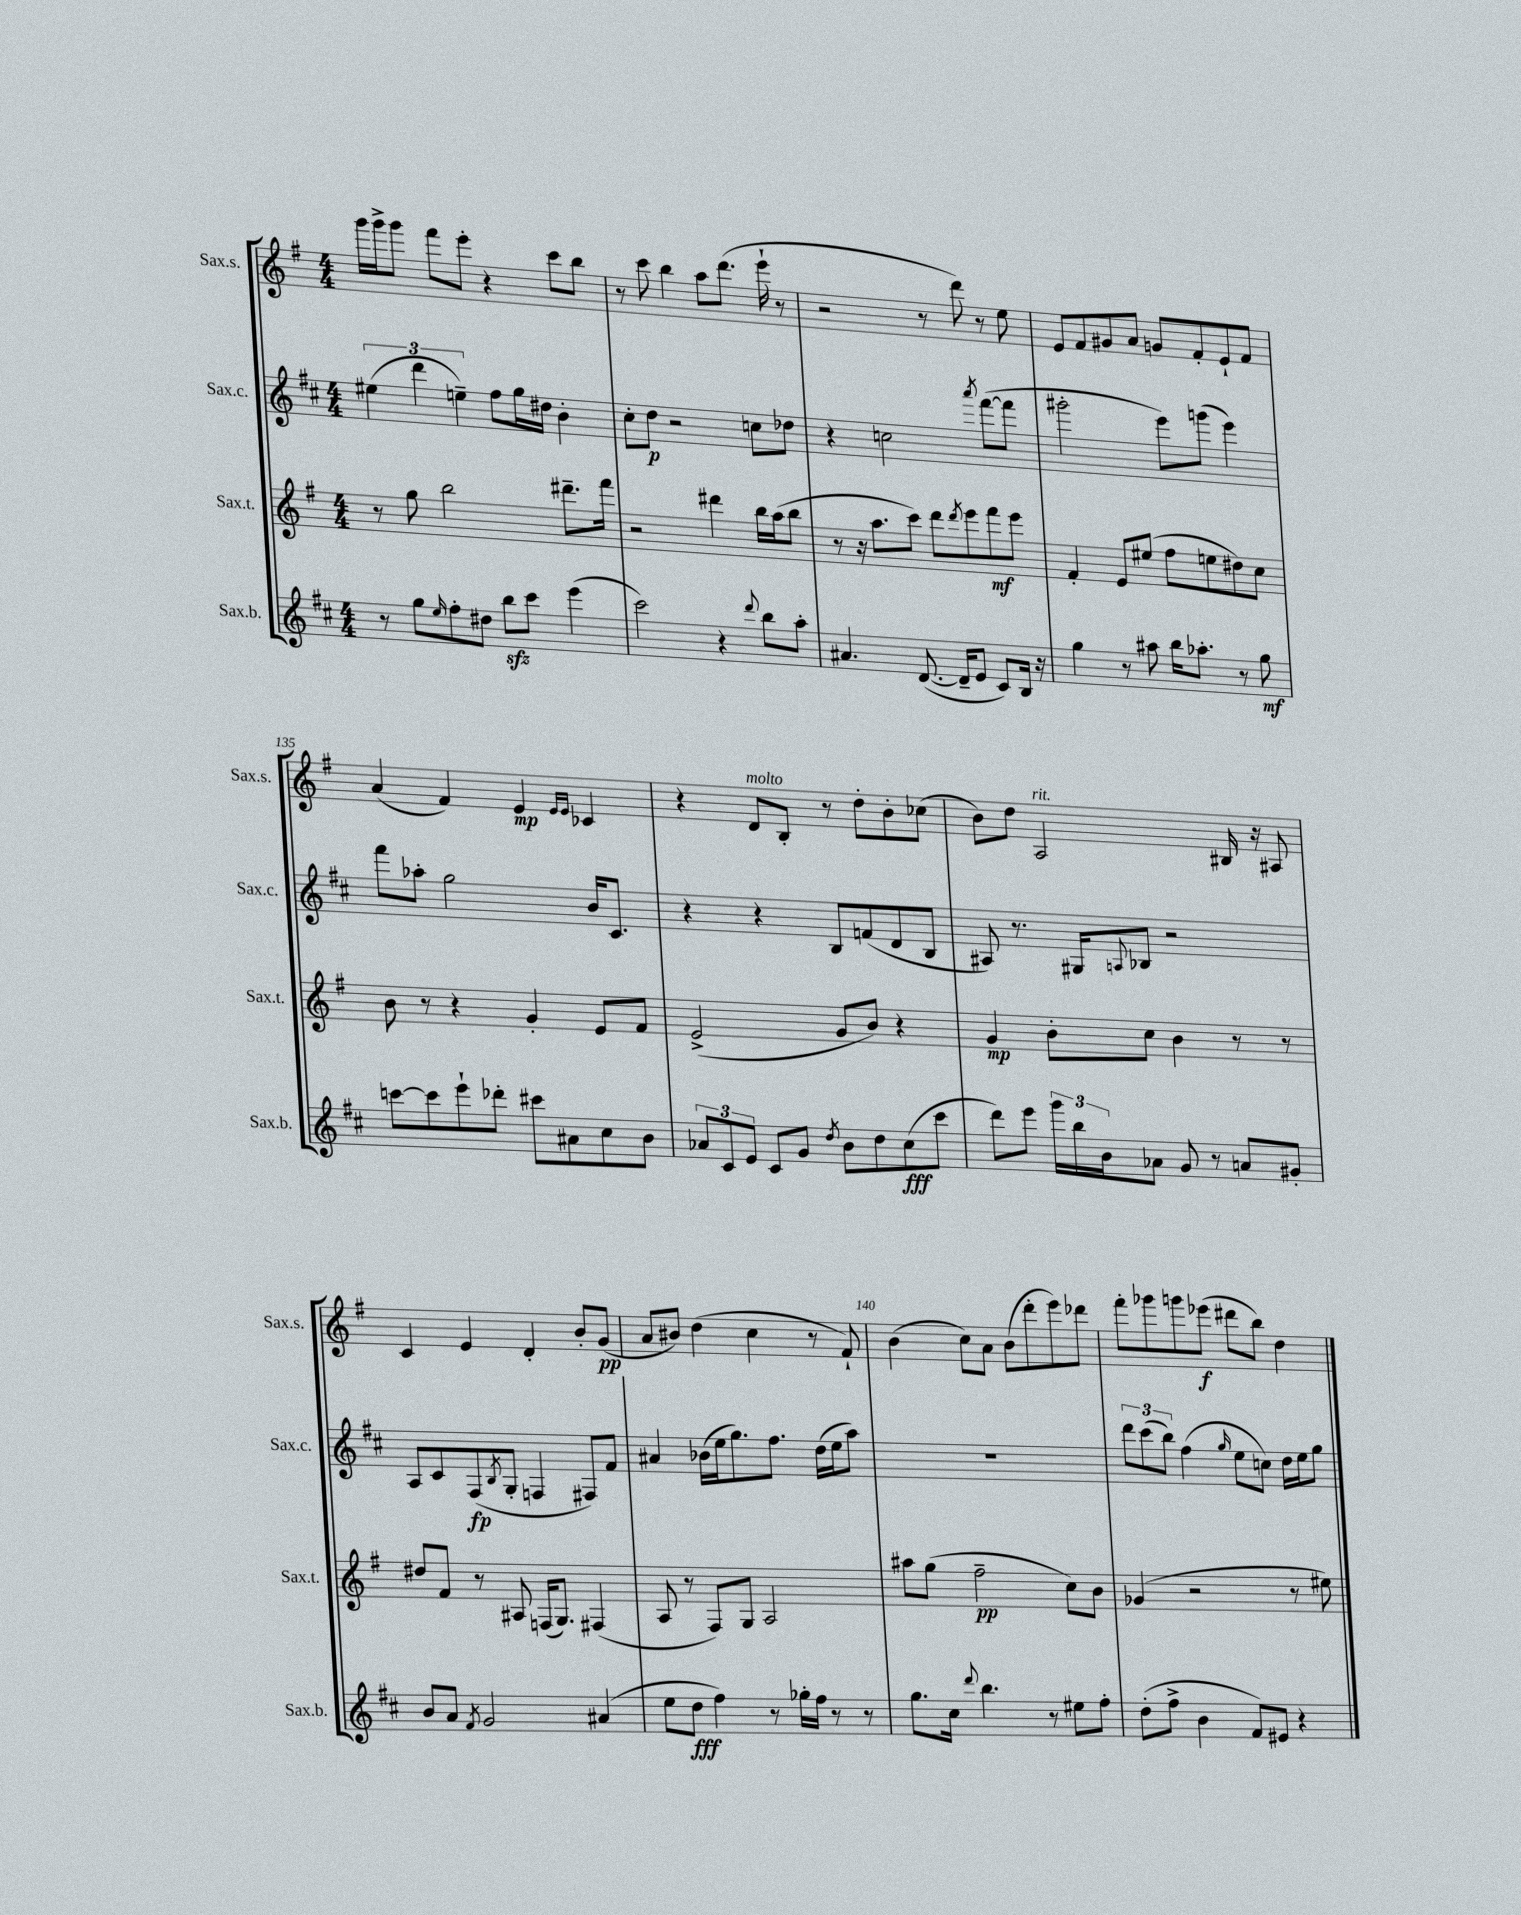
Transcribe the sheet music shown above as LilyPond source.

<<
\new StaffGroup <<
\new Staff = "s0" \with { instrumentName = "Sax.s." shortInstrumentName = "Sax.s." } {
    \clef treble \key g \major \numericTimeSignature \time 4/4
    g'''16 g'''16-> g'''8 fis'''8 e'''8-. r4 c'''8 b''8 |
    r8 c'''8 b''4 a''8 d'''8.( e'''16-! r8 |
    r2 r8 d'''8) r8 e''8 |
    e'8 fis'8 gis'8 a'8 g'8 fis'8-. e'8-! fis'8 |
    a'4( fis'4) e'4\mp \grace { e'16 e'16 } ces'4 |
    r4 d'8^\markup { \italic "molto" } b8-. r8 d''8-. b'8-. ces''8( |
    b'8) d''8 a2^\markup { \italic "rit." } bis16 r16 ais8 |
    c'4 e'4 d'4-. b'8-. g'8\pp( |
    a'8 bis'8) d''4( c''4 r8 fis'8-!) |
    b'4( c''8) a'8 b'8( d'''8-. e'''8) des'''8 |
    fis'''8-. ges'''8 g'''8 ees'''8\f( dis'''8 b''8) d''4 \bar "|." |
}
\new Staff = "s1" \with { instrumentName = "Sax.c." shortInstrumentName = "Sax.c." } {
    \clef treble \key d \major \numericTimeSignature \time 4/4
    \tuplet 3/2 { eis''4( d'''4 e''4--) } fis''8 g''16 dis''16 b'4-. |
    cis''8-. d''8\p r2 c''8 des''8 |
    r4 c''2 \acciaccatura { a'''8 } fis'''8~( fis'''8 |
    gis'''2-. e'''8) g'''8( e'''4) |
    fis'''8 aes''8-. g''2 b'16 cis'8. |
    r4 r4 b8 f'8( d'8 b8 |
    ais8) r8. gis16 \appoggiatura { a8 } bes8 r2 |
    a8 cis'8 fis8\fp( \acciaccatura { b8 } g8-. f4 fis8) fis'8 |
    ais'4 bes'16( e''16 g''8.) fis''8. d''16( e''16 a''8) |
    R1 |
    \tuplet 3/2 { d'''8 cis'''8( b''8) } fis''4( \grace { g''16 } e''8 c''8) d''16 e''16 g''8 \bar "|." |
}
\new Staff = "s2" \with { instrumentName = "Sax.t." shortInstrumentName = "Sax.t." } {
    \clef treble \key g \major \numericTimeSignature \time 4/4
    r8 g''8 b''2 dis'''8.-- fis'''16 |
    r2 dis'''4 b''16 a''16( b''8 |
    r8 r16 a''8. c'''8) d'''8 \acciaccatura { d'''8 } e'''8 fis'''8\mf e'''8 |
    fis'4-. e'8 eis''8( fis''8 e''8 dis''8) c''8 |
    b'8 r8 r4 g'4-. e'8 fis'8 |
    e'2->( g'8 b'8) r4 |
    g'4\mp b'8-. c''8 b'4 r8 r8 |
    dis''8 fis'8 r8 ais8 f16( g8.) fis4( |
    a8 r8 fis8) g8 a2 |
    ais''8 g''8( fis''2--\pp c''8) b'8 |
    ges'4( r2 r8 eis''8) \bar "|." |
}
\new Staff = "s3" \with { instrumentName = "Sax.b." shortInstrumentName = "Sax.b." } {
    \clef treble \key d \major \numericTimeSignature \time 4/4
    r8 g''8 \grace { e''16 } fis''8-. dis''8 b''8\sfz cis'''8 e'''4( |
    cis'''2) r4 \appoggiatura { d'''8 } b''8 a''8-. |
    ais'4. d'8.~( d'16-- e'8 cis'8) b16 r16 |
    g''4 r8 ais''8 b''16 aes''8.-. r8 g''8\mf |
    c'''8~ c'''8 e'''8-! des'''8-. cis'''8 ais'8 cis''8 b'8 |
    \tuplet 3/2 { aes'8 cis'8 e'8 } cis'8 g'8 \acciaccatura { d''8 } b'8 d''8 cis''8\fff( cis'''8 |
    d'''8) e'''8 \tuplet 3/2 { g'''16 b''16 b'16 } aes'8 g'8 r8 a'8 gis'8-. |
    b'8 a'8 \acciaccatura { fis'8 } g'2 ais'4( |
    e''8 d''8\fff fis''4) r8 ges''16-. fis''16 r8 r8 |
    g''8. cis''16 \appoggiatura { d'''8 } b''4. r8 eis''8 fis''8-. |
    d''8-.( fis''8-> b'4 fis'8) eis'8 r4 \bar "|." |
}
>>
>>
\layout { \context { \Score currentBarNumber = #131 \override BarNumber.break-visibility = ##(#f #t #t) barNumberVisibility = #(every-nth-bar-number-visible 5) } }
